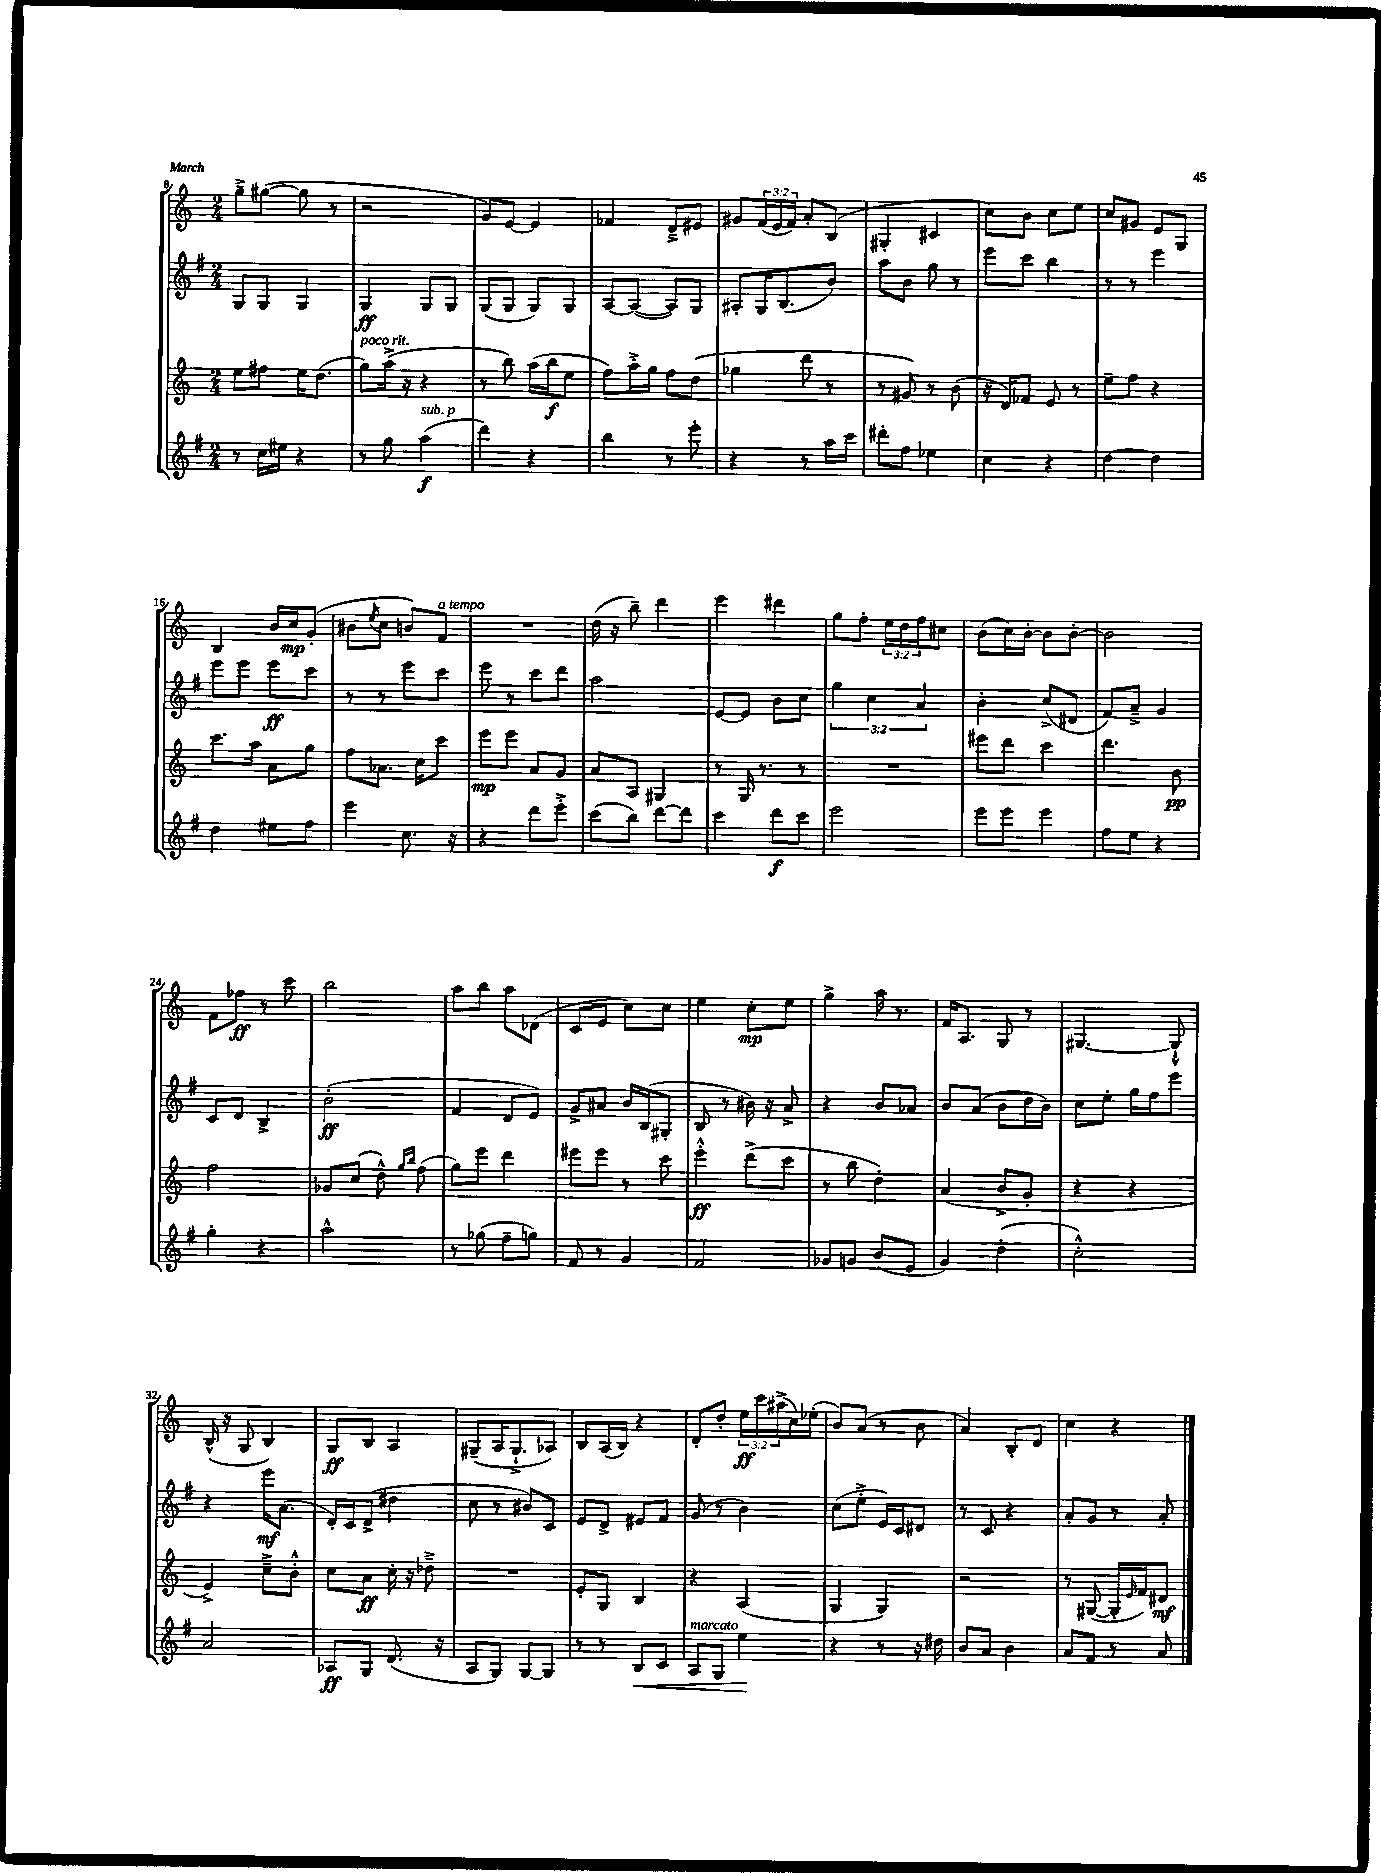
<<
\new StaffGroup <<
\new Staff = "s0" {
    \clef treble \key c \major \numericTimeSignature \time 2/4 \override Staff.TupletNumber.text = #tuplet-number::calc-fraction-text
    g''8---> gis''8~( gis''8 r8 |
    r2 |
    g'8) e'8~ e'4 |
    fes'4 d'8---> eis'8 |
    gis'8 \tuplet 3/2 { f'16( e'16 f'16) } a'8-. b8( |
    gis4-. cis'4 |
    c''8) b'8 c''8 e''8 |
    c''8 gis'8 e'8 g8 |
    b4 b'16 c''16\mp g'8-.( |
    bis'8 \acciaccatura { e''8 } c''8 b'8) f'8^\markup { \italic "a tempo" } |
    R2 |
    d''16( r16 b''8--) d'''4 |
    e'''4 dis'''4 |
    g''8 f''8-. \tuplet 3/2 { e''16 d''16 f''16 } cis''8 |
    b'8( c''16) b'16~-. b'8 b'8~-. |
    b'2 |
    f'8 fes''8\ff r8 c'''8 |
    b''2 |
    a''8 b''8 a''8 des'8( |
    c'8 e'8 c''8) c''8 |
    e''4 c''8-.\mp e''8 |
    g''4-> a''16 r8. |
    f'16 a8. g8 r8 |
    gis4.~ gis8-!-^ |
    b16-^( r16 g8 b4) |
    g8\ff b8 a4 |
    gis8--( a16 gis8.-!-> aes8) |
    b8 a16( b16) r4 |
    d'8-. d''8-. \tuplet 3/2 { e''16\ff c'''16 ais''16->( } c''16) ees''16-.( |
    b'8) a'8( r8 b'8 |
    a'4) b8-. d'8 |
    c''4 r4 \bar "|." |
}
\new Staff = "s1" {
    \clef treble \key g \major \numericTimeSignature \time 2/4 \override Staff.TupletNumber.text = #tuplet-number::calc-fraction-text
    g8 g8 g4 |
    g4\ff g8 g8 |
    g8( g8 g8) g8 |
    a8~ a8~( a8) g8 |
    ais8-. g16 b8.( b'8) |
    a''8 b'8 g''8 r8 |
    e'''8 c'''8 b''4 |
    r8 r8 e'''4 |
    e'''8 e'''8 e'''8\ff c'''8 |
    r8 r8 e'''8 c'''8 |
    e'''8 r8 c'''8 d'''8 |
    a''2 |
    e'8~ e'8 b'8 c''8 |
    \tuplet 3/2 { g''4 c''4 a'4 } |
    b'4-. c''8->( dis'8 |
    fis'8) a'8---> g'4 |
    c'8 d'8 b4-> |
    b'2-.\ff( |
    fis'4 d'8 e'8) |
    g'8-> ais'8 b'16 b16( gis8-. |
    b8 r8 bis'16) r16 a'8-> |
    r4 b'8 aes'8 |
    b'8 a'8( b'8 d''16 b'16) |
    c''8 e''8-. g''16 fis''16 e'''8 |
    r4 e'''16\mf a'8.( |
    d'16-.) c'16 d'8->( dis''4 |
    c''8 r8 bis'8) c'8 |
    e'8 d'8-> eis'8 fis'8 |
    g'8( r8 b'4) |
    c''8( e''8-.-> e'16) c'16 dis'8 |
    r8 c'8 r4 |
    a'8-. g'8 r8 a'8-. \bar "|." |
}
\new Staff = "s2" {
    \clef treble \key c \major \numericTimeSignature \time 2/4
    e''8 fis''8 e''16 d''8.( |
    g''8^\markup { \italic "poco rit." }) a''16->( r16 r4 |
    r8 b''8) a''16( b''16\f e''8 |
    f''8) a''16-.-> g''16 f''8 d''8( |
    ges''4 d'''8 r8 |
    r8 gis'8) r8 b'8( |
    r16 d'16) fes'8 e'8 r8 |
    e''8-- f''8 r4 |
    c'''8. a''16 a'8 g''8 |
    f''8 aes'8. c''16 c'''8 |
    e'''8\mp e'''8 a'8 g'8 |
    a'8 a8 gis4 |
    r8 g16 r8. r8 |
    R2 |
    eis'''8 d'''8 c'''4 |
    d'''4. b'8\pp |
    f''2 |
    ges'8 c''8( d''8-^) \grace { g''16 b''16 } f''8( |
    g''8) e'''8 d'''4 |
    eis'''8 eis'''8 r8 c'''8 |
    e'''4-.-^\ff d'''8->( c'''8 |
    r8 b''8 d''4-.) |
    a'4( b'8-> g'8-. |
    r4 r4 |
    e'4->) c''8---> b'8-.-^ |
    c''8 a'8\ff c''16-. r16 des''8---> |
    R2 |
    e'8-. g8 b4 |
    r4 a4( |
    g4 g4) |
    r2 |
    r8 gis8~( gis16-. \grace { e'16 } f'16) dis'8\mf \bar "|." |
}
\new Staff = "s3" {
    \clef treble \key g \major \numericTimeSignature \time 2/4
    r8 c''16 eis''16 r4 |
    r8 g''8 a''4\f^\markup { \italic "sub. p" }( |
    d'''4) r4 |
    b''4 r8 e'''8-. |
    r4 r8 a''16 c'''16 |
    dis'''8-. fis''8 ees''4 |
    c''4 r4 |
    d''4~ d''4 |
    d''4 eis''8 fis''8 |
    e'''4 c''8. r16 |
    r4 d'''8 e'''8-.-> |
    c'''8( b''8) d'''8~ d'''8 |
    c'''4 d'''8\f c'''8 |
    e'''2 |
    e'''8 e'''8 e'''4 |
    fis''8 e''8 r4 |
    g''4-. r4 |
    a''2-^ |
    r8 ges''8( fis''8-- g''8) |
    fis'8 r8 g'4 |
    fis'2 |
    ges'8 g'8 b'8( e'8 |
    g'4) d''4-.( |
    c''2-.-^) |
    a'2 |
    aes8\ff g8 d'8.( r16 |
    a8 g8) g8~ g8 |
    r8 r8 b8\< c'8 |
    a8^\markup { \italic "marcato" } g8 e''4\! |
    r4 r8 r16 dis''16 |
    b'8 a'8 b'4 |
    a'8 fis'8 r8 a'8 \bar "|." |
}
>>
>>
\layout { \context { \Score currentBarNumber = #8 } }
